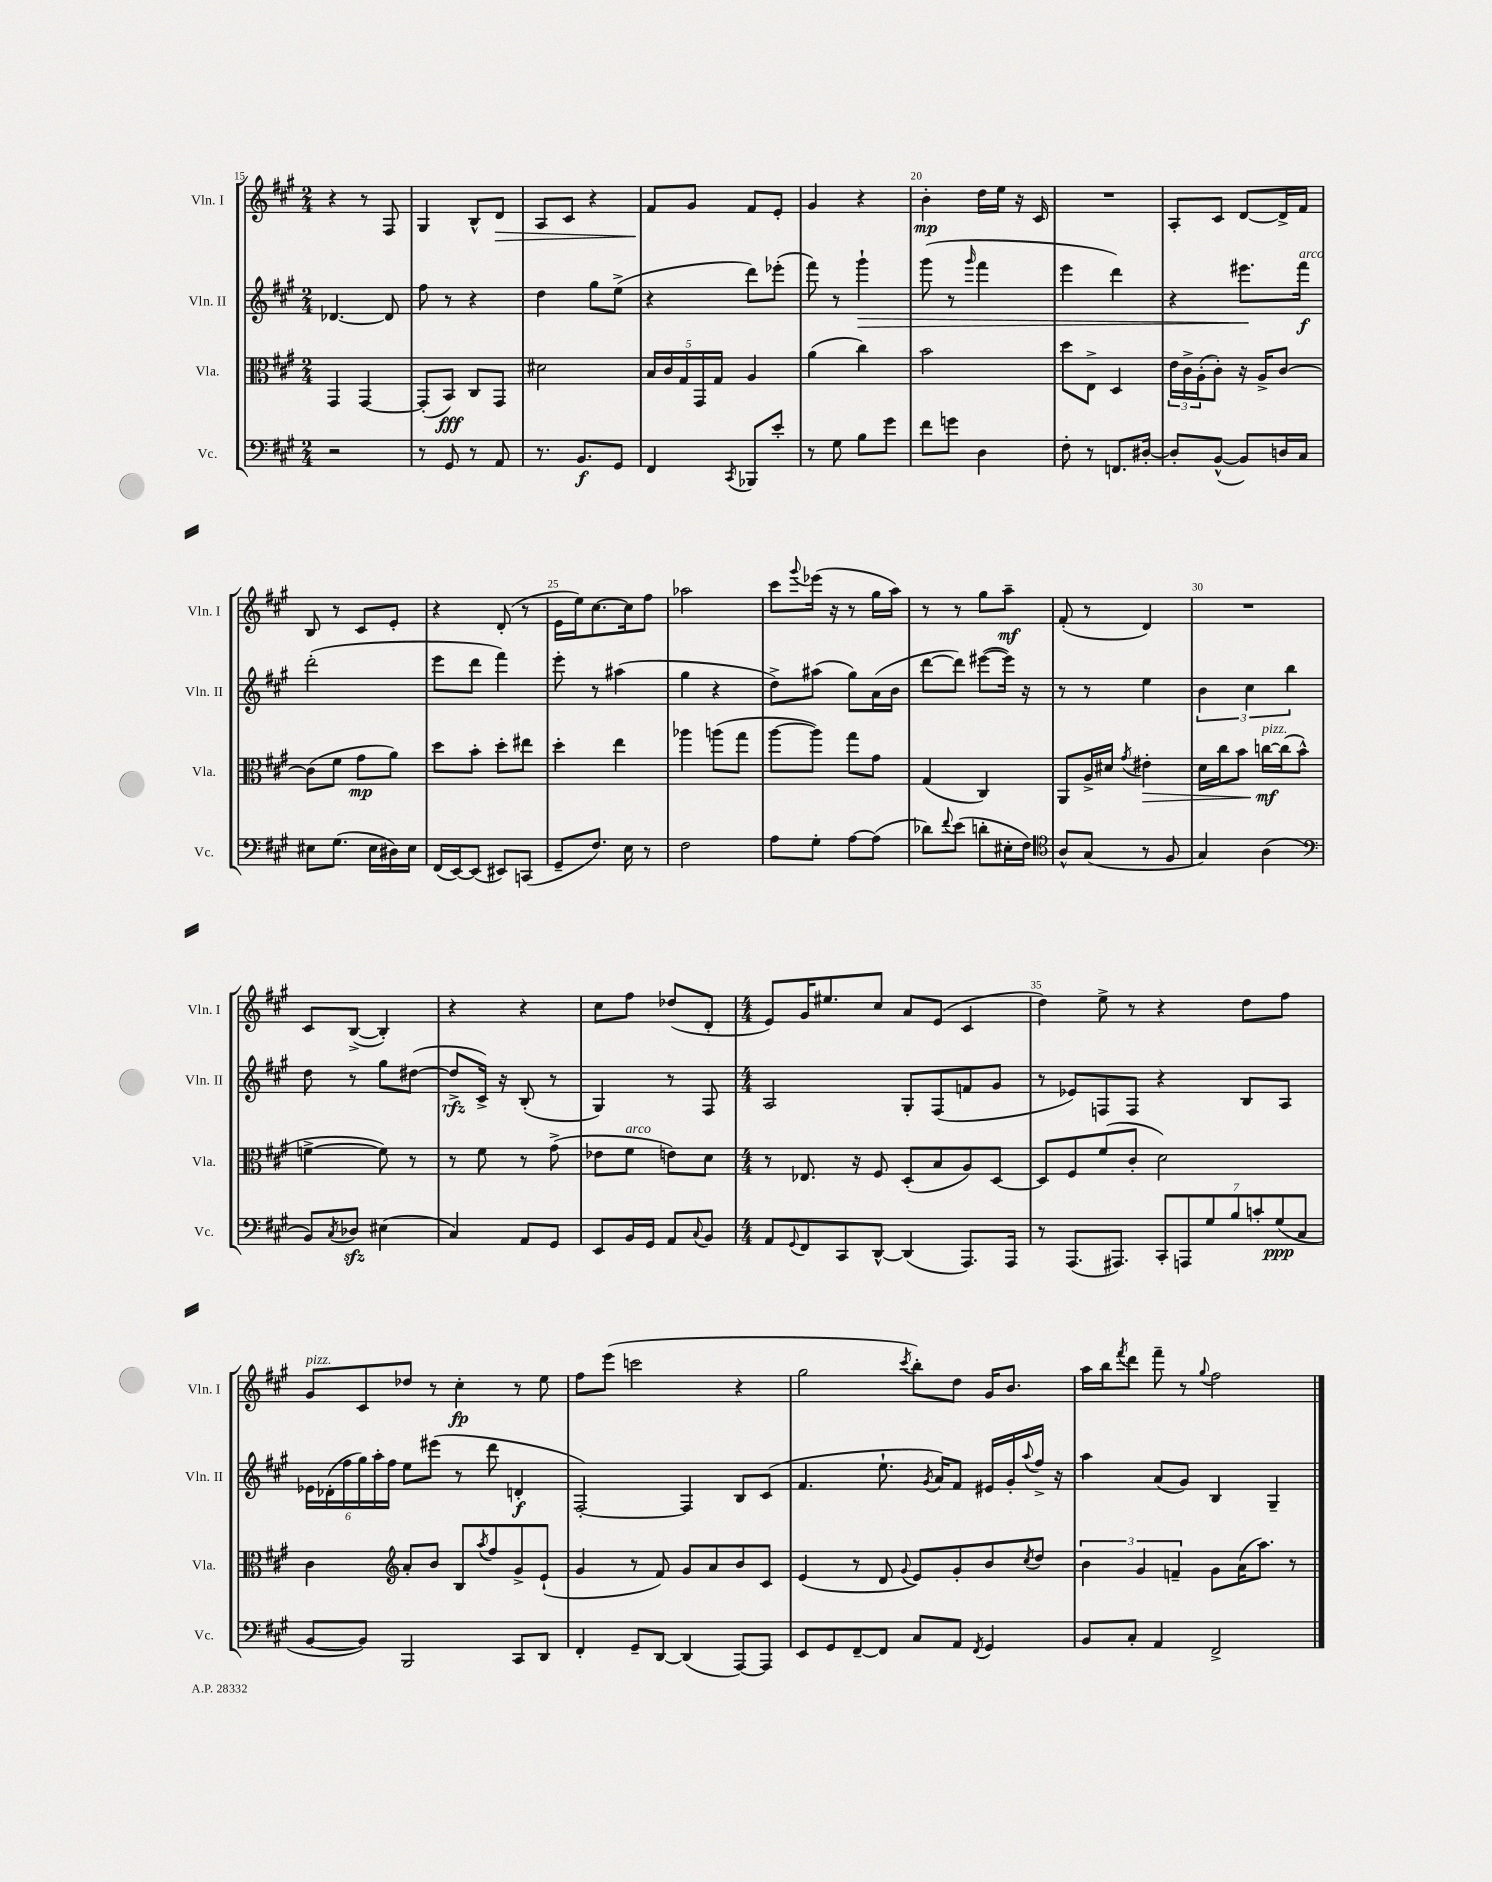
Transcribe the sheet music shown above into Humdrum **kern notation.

**kern	**kern	**kern	**kern
*staff4	*staff3	*staff2	*staff1
*clefF4	*clefC3	*clefG2	*clefG2
*k[f#c#g#]	*k[f#c#g#]	*k[f#c#g#]	*k[f#c#g#]
*M2/4	*M2/4	*M2/4	*M2/4
2r	4GG#	[4.d-	4r
.	[4GG#	.	8r
.	.	8d-]	8F#
=	=	=	=
8r	(8GG#']	8ff#	4G#
8GG#	8BB)	8r	.
8r	8C#	4r	8B^^
8AA	8GG#	.	8d
=	=	=	=
8.r	2d#	4dd	8A
.	.	.	8c#
8.BB	.	.	.
.	.	8gg#	4r
8GG#	.	(8ee^	.
=	=	=	=
4FF#	20B	4r	8f#
.	20c#	.	.
.	20G#	.	.
.	.	.	8g#
.	20GG#	.	.
.	20G#	.	.
8qCC#	.	.	.
8BBB-	4A	8ddd)	8f#
8e'	.	(8eee-'	8e'
=	=	=	=
8r	(4a	8fff#)	4g#
8G#	.	8r	.
8B	4cc#)	4ggg#`	4r
8g#	.	.	.
=	=	=	=
8f#	2b	(8ggg#	4b'
8g	.	8r	.
.	.	16qqggg#	.
4D	.	4fff#	16dd
.	.	.	16ee
.	.	.	16r
.	.	.	16c#
=	=	=	=
8F#'	8dd	4eee	2r
8r	8E^	.	.
8.FF	4D	4ddd)	.
[16D#'	.	.	.
=	=	=	=
8D#']	24e	4r	8A'
.	24c#^	.	.
.	(24A'	.	.
([8BB^^	8c#')	.	8c#
8BB])	16r	8.eee#	[8d
.	16A^	.	.
16D	[8c#	.	16d^]
16C#	.	16fff#	16f#
=	=	=	=
8E#	(8c#]	(2ddd'	8B
(8.G#	8f#	.	8r
.	8g#	.	8c#
16E#	.	.	.
16D#)	8a)	.	8e'
16E#	.	.	.
=	=	=	=
(16FF#	8dd	8eee	4r
[16EE)	.	.	.
(8EE]	8b'	8ddd	.
8EE#)	8dd'	4fff#)	(8d'
(8CC	8ee#	.	8r
=	=	=	=
8GG#~	4dd'	8eee'	16e
.	.	.	16ee)
8.F#)	.	8r	[8.cc#
.	4ee	(4aa#	.
16E	.	.	16cc#]
8r	.	.	8ff#
=	=	=	=
2F#	4aa-	4gg#	2aa-
.	(8aa	4r	.
.	8gg#	.	.
=	=	=	=
8A	[8aa	8dd^)	8ccc#
.	.	.	8qqggg#
8G#'	8aa])	(8aa#	(16eee-
.	.	.	16r
[8A	8gg#	8gg#)	8r
(8A]	8g#	(16a	16gg#
.	.	16b	16aa)
=	=	=	=
8d-)	(4G#	[8ddd	8r
8qqf#	.	.	.
(8e	.	8ddd])	8r
8d'	4C#)	([8eee#	8gg#
16E#'	.	16eee#])	8aa~
16F#)	.	16r	.
=	=	=	=
*clefC4	*	*	*
8A^^	8AA	8r	(8f#'
(8G#	16A^	8r	8r
.	16d#	.	.
.	8qg#	.	.
8r	4e#'	4ee	4d)
8F#	.	.	.
=	=	=	=
4G#)	16d	6b	2r
.	16cc#	.	.
.	8b	.	.
.	.	6cc#	.
(4A	[16cc	.	.
.	(16cc]	.	.
.	.	6bb	.
.	8b^^	.	.
=	=	=	=
*clefF4	*	*	*
8BB)	[4f^	8dd	8c#
8qC#	.	.	.
8D-	.	8r	([8B^
(4E#	8f])	8gg#	4B'])
.	8r	([8dd#	.
=	=	=	=
4C#)	8r	8dd#^]	4r
.	8f#	16c#^)	.
.	.	16r	.
8AA	8r	(8B'	4r
8GG#	(8g#^	8r	.
=	=	=	=
8EE	8e-	4G#)	8cc#
16BB	8f#	.	8ff#
16GG#	.	.	.
8AA	8e)	8r	(8dd-
8qqC#	.	.	.
8BB	8d	8F#	8d'
=	=	=	=
*M4/4	*M4/4	*M4/4	*M4/4
8AA	8r	2A	8e)
8qqGG#	.	.	.
8FF#	8.E-	.	16g#
.	.	.	8.ee#
8CC#	.	.	.
.	16r	.	.
[8DD^^	8F#	.	8cc#
(4DD]	(8D'	8G#'	8a
.	8B	(8F#	(8e
8.AAA)	8A)	8f	4c#
.	[8D	8g#	.
16AAA	.	.	.
=	=	=	=
8r	8D]	8r	4dd)
(8.AAA	8F#	8e-)	.
.	(8f#	8F	8ee^
8.AAA#)	.	.	.
.	8c#'	8F	8r
14CC#'	2d)	4r	4r
14AAA	.	.	.
14G#	.	.	.
14B	.	.	.
.	.	8B	8dd
14c'	.	.	.
(14G#	.	.	.
.	.	8A	8ff#
14C#	.	.	.
=	=	=	=
[8BB	4c#	24e-	8g#
.	.	(24d-'	.
.	.	24ff#	.
8BB])	.	24gg#)	8c#
.	.	24aa'	.
.	.	24ff#	.
*	*clefG2	*	*
2BBB	8a'	8ee	8dd-
.	8b	(8eee#	8r
.	8B	8r	4cc#'
.	8qaa	.	.
.	8ff#	8ddd	.
8CC#	8g#^	4d'	8r
8DD	(8e`	.	8ee
=	=	=	=
4FF#'	4g#	[2F#')	8ff#
.	.	.	(8eee
8GG#~	8r	.	2ccc
[8DD	8f#)	.	.
(4DD]	8g#	4F#]	.
.	8a	.	.
[8AAA)	8b	8B	4r
8AAA]	8c#	(8c#	.
=	=	=	=
8EE	(4e	4.f#	2gg#
8GG#	.	.	.
[8FF#~	8r	.	.
8FF#]	8d	8.ee`	.
.	8qqg#	.	8qccc#
8C#	8e)	.	8bb')
.	.	8qg#	.
.	.	16a)	.
8AA	8g#'	8f#	8dd
8qFF#	.	.	.
4GG#	8b	16e#	16g#
.	.	16g#'	8.b
.	8qcc#	8qqaa	.
.	8dd	16ff#^	.
.	.	16r	.
=	=	=	=
8BB	6b	4aa	16aa
.	.	.	16bb
.	.	.	8qfff#
8C#'	.	.	8ddd
.	6g#	.	.
4AA	.	(8a	8fff#~
.	6f~	.	.
.	.	8g#)	8r
.	.	.	8qqgg#
2FF#^	8g#	4B	2ff#
.	(16a	.	.
.	8.aa)	.	.
.	.	4G#~	.
.	8r	.	.
==	==	==	==
*-	*-	*-	*-
